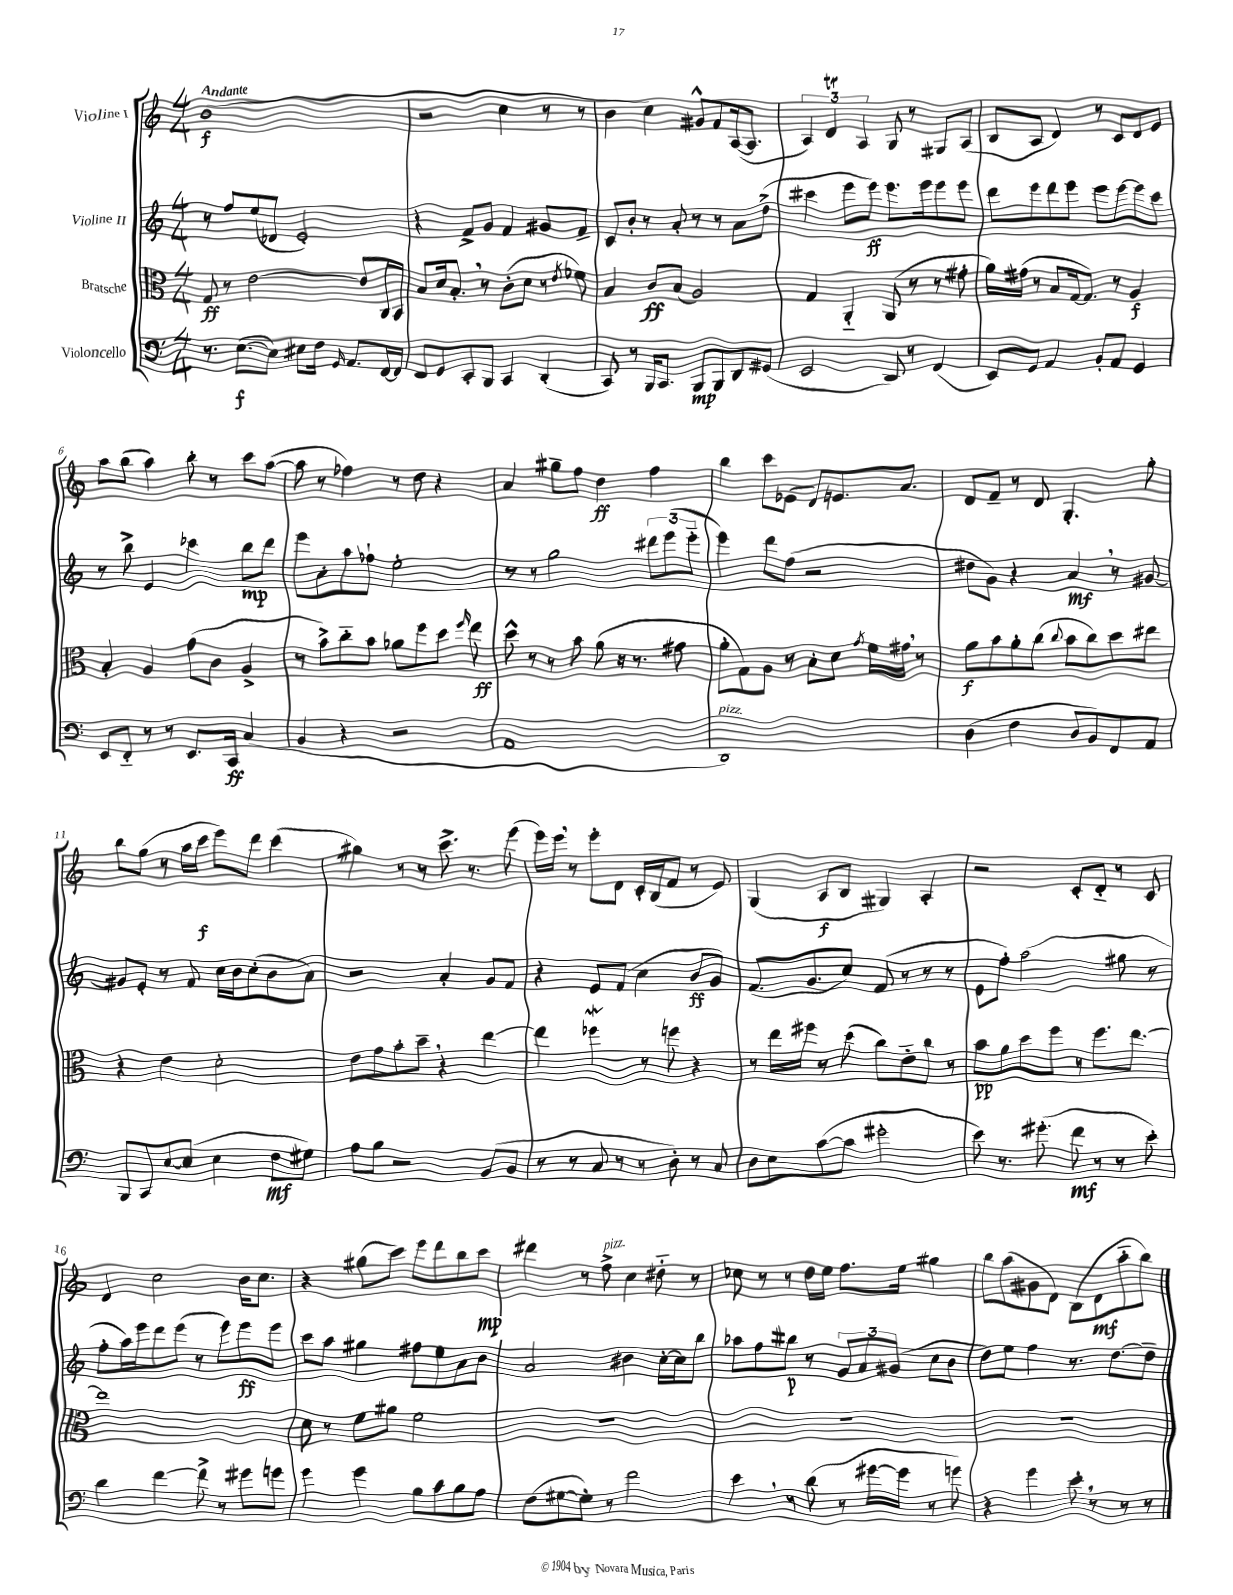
<<
\new StaffGroup <<
\new Staff = "s0" \with { instrumentName = "Violine I" } {
    \clef treble \key c \major \numericTimeSignature \time 4/4 \tempo "Andante"
    \autoBeamOff b'1\f( |
    r2 c''4 r8 r8 |
    b'4 c''4) gis'8[-^ f'8 a16~( a8.] |
    \tuplet 3/2 { a4) d'4\trill a4 } g8 r8 gis8[ a8]( |
    b8[ a8] d'4) r8 c'8[ d'8 e'8] |
    a''8[ b''8]( a''4) b''8-. r8 c'''8[ a''8]~( |
    a''8 r8 fes''4) r8 d''8 r4 |
    a'4 gis''8[-- f''8] d''4\ff f''4 |
    b''4 c'''8[ ees'8]( d'8[) e'8. a'8.] |
    d'8[ f'8]-- r8 d'8 g4.-. g''8-. |
    b''8[ g''8]( r8 a''16[ c'''16]\f e'''8[) d'''8] c'''4( |
    gis''4) r8 r8 c'''8.-> r8. e'''8( |
    e'''16[) e'''16] \breathe r8 e'''8[-. d'8] c'16[-. b16( f'8] r8 e'8) |
    g4( a8[\f b8] gis4) a4-. |
    r2 c'8[-. d'8]-_ r8 c'8 |
    d'4 c''2 b'16[ c''8.] |
    r4 gis''8[( c'''8]) e'''8[ d'''8 b''8 c'''8]\mp |
    dis'''4 r8 f''8->^\markup { \italic "pizz." } c''4 dis''8-_ r8 |
    ces''8 r8 r8 d''16[ e''16] f''8.[ e''16] gis''4 |
    b''8[ a''8( gis'8 d'8]) b8[( d'8\mf a''8-_ b''8]) \bar "|." |
}
\new Staff = "s1" \with { instrumentName = "Violine II" } {
    \clef treble \key c \major \numericTimeSignature \time 4/4
    \autoBeamOff r8 f''8[ e''8( des'8] e'2-.) |
    r4 f'8[-> g'8] f'4 gis'8[ f'8]-- |
    c'8[ b'8]-. r8 a'8-. r8 r8 a'8[ d''8]->( |
    cis'''4 e'''8[ e'''8]\ff) e'''8.[ e'''16 e'''8 e'''8] |
    d'''8[ e'''8 d'''8 e'''8] e'''8[ e'''8~ e'''8 c'''8] |
    r8 b''8-> e'4 ces'''4 b''8[\mp d'''8] |
    e'''8[ a'8-. a''8 fes''8]-! e''2-. |
    r8 r8 g''2 \tuplet 3/2 { dis'''8[ e'''8( e'''8]-_ } |
    e'''4) d'''8[ f''8]( r2 |
    dis''8[ g'8]) r4 a'4\mf \breathe r8 gis'8~ |
    gis'8[ e'8]-. r8 f'8 c''16[ b'16 c''8-.( b'8 a'8]) |
    r2 a'4-. g'8[ f'8] |
    r4 e'8[ f'8]( c''4 b'8[\ff g'8]) |
    f'8.[( g'8. c''8]) f'8( r8 r8 r8 |
    e'8[ f''8]-.) a''2( gis''8 r8 |
    f''8[-. a''16) e'''16 d'''8 e'''8]( r8 e'''8[) e'''8\ff e'''8] |
    c'''8[ a''8] gis''4 fis''8[ e''8 a'8 b'8] |
    a'2 bis'4 c''16[~-. c''16 b''8] |
    aes''8[ f''8 bis''8]\p r8 \tuplet 3/2 { g'8[ a'8 gis'8]( } c''8[ b'8] |
    d''8[) e''8] f''4 r8. d''8.[~ d''8]-- \bar "|." |
}
\new Staff = "s2" \with { instrumentName = "Bratsche" } {
    \clef alto \key c \major \numericTimeSignature \time 4/4
    \autoBeamOff g8\ff r8 e'2~ e'8[ c16 b,16] |
    b8[ d'16 b8.]-. \breathe r8 c'8[-.( d'8] r8 \acciaccatura { e'8 } fes'8) |
    b4 c'8[\ff b8]( a2) |
    g4 a,4-_ a,8( r8 r8 gis'8-. |
    a'16[) gis'16]( r8 b8[ g16~ g8.]) r8 a4\f |
    b4-. a4 g'8[( c'8] a4-> |
    r8 b'8[->) c''8-_ b'8] aes'8[ f''8 d''8] \grace { f''16 } e''8\ff |
    d''8-^ r8 r8 b'8 a'8( r16 r8. gis'8 |
    a'8[-. g8) a8] r8 b8[-. d'8] \acciaccatura { g'8 } f'16[ gis'16] \breathe r8 |
    a'8[\f b'8 a'8-. c''8]( \appoggiatura { c''8 } b'8[ c''8) d''8 eis''8] |
    r4 e'4 d'2-. |
    e'8[ g'8 b'8-. d''8]-- \breathe r4 e''4~ |
    e''4 fes''4\mordent r8 f''8 r4 |
    r8 e''16[ fis''16] r8 d''8( c''8[) e'8-_ c''8] r8 |
    b'8[\pp a'8 d''8 f''8] r8 f''8.[ e''8.]~ |
    e''1 |
    d'8 r8 f'8[ ais'8] f'2 |
    R1 |
    R1 |
    R1 \bar "|." |
}
\new Staff = "s3" \with { instrumentName = "Violoncello" } {
    \clef bass \key c \major \numericTimeSignature \time 4/4
    \autoBeamOff r8. e8.[~\f( e8]) eis8[ f16] \grace { g,16 } a,8.[ f,16~ f,16] |
    f,8[ g,8 c,8-. b,,8] c,4 d,4-.( |
    c,8) r8 b,,16[ c,8.] b,,8[\mp b,,8 d,8 gis,8]( |
    e,2 d,8) r8 f,4( |
    e,8[) g,8] a,4 b,8[-. a,8] g,4 |
    e,8[ f,8]-_ r8 r8 e,8.[ c,16]\ff c4( |
    b,4 r4 r2 |
    a,1 |
    d,1^\markup { \italic "pizz." }) |
    d4( f4 d8[ b,8) f,8 a,8] |
    b,,8[ c,8 e8~ e8]( e4 f8[\mf gis8]) |
    a8[ b8] r2 b,8[( b,8] |
    r8 r8 c8 r8 r8 d8-.) r8 c8 |
    d8[ e8 c'8~( c'8] gis'2-. |
    e'8) r8. gis'8.-.( f'8\mf r8 r8 e'8-.) |
    d'4 f'4~ f'8-> r8 gis'8[ g'8] |
    g'4 g'4 b8[ c'8 b8 a8] |
    f8[( gis8~ gis8]-.) r8 f'2 |
    e'4 \breathe r8 d'8( r8 gis'16[~ gis'16] r8 g'8) |
    r4 g'4 e'8-. \breathe r8 r8 r8 \bar "|." |
}
>>
>>
